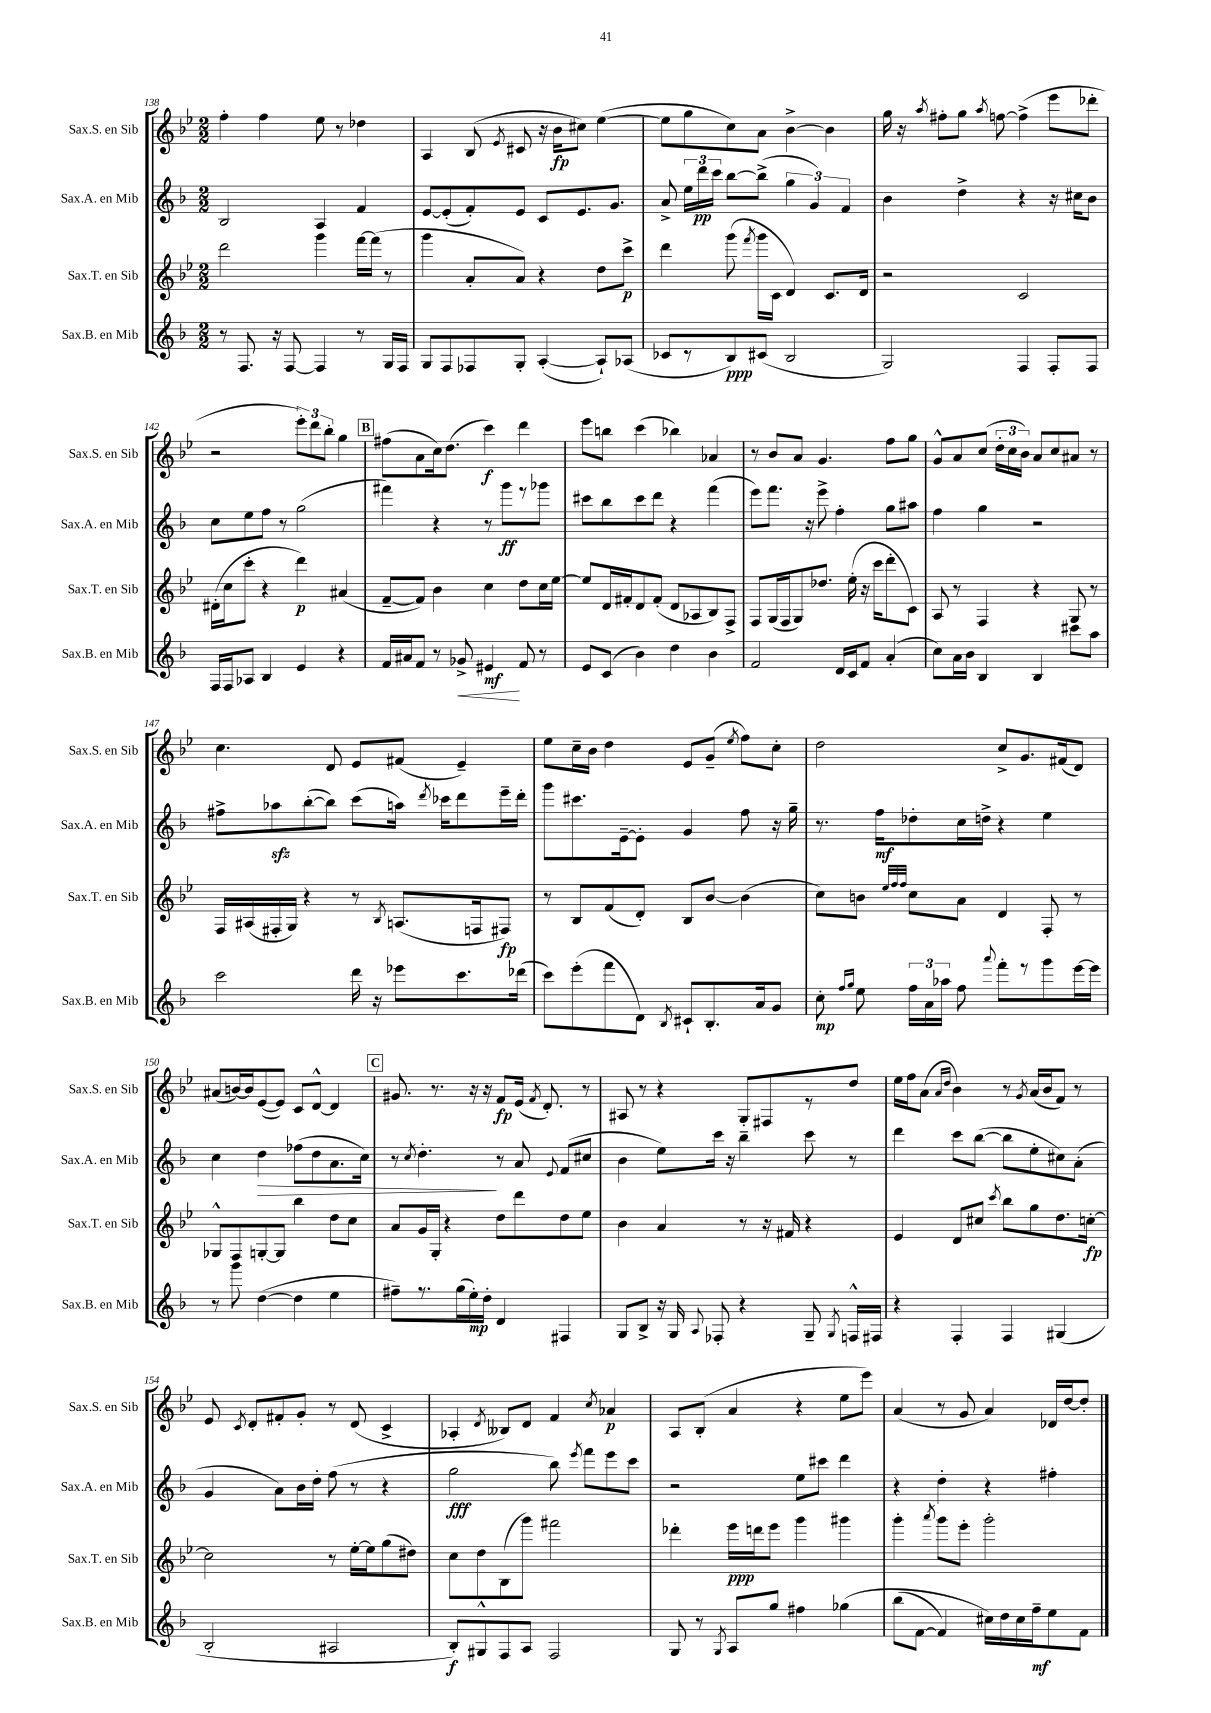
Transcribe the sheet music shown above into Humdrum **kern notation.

**kern	**kern	**kern	**kern
*staff4	*staff3	*staff2	*staff1
*clefG2	*clefG2	*clefG2	*clefG2
*k[b-]	*k[b-e-]	*k[b-]	*k[b-e-]
*M2/2	*M2/2	*M2/2	*M2/2
8r	2ddd	2B-	4ff'
8.F	.	.	.
.	.	.	4ff
16r	.	.	.
[8F	.	.	.
4F]	4ggg	4A	8ee-
.	.	.	8r
8r	[16fff	4f	4dd-
.	(16fff]	.	.
16G	8r	.	.
16F	.	.	.
=	=	=	=
8G	4ggg	[8e	4A
8F	.	(8e']	.
8F-	8a'	8f')	(8B-
.	.	.	8qe-
8G'	8a)	8e	8c#
([4A'	4r	8c	16r
.	.	.	16b-
.	.	8.e	8cc#)
8A`])	8dd	.	([4ee-
.	.	8.g	.
(8A-	8ccc^	.	.
=	=	=	=
8c-	4ddd	8a^	8ee-]
8r	.	24ee	8gg
.	.	24ddd	.
.	.	24ccc	.
8B-)	(8ggg	[8bb-	8cc)
.	8qfff	.	.
(8c#	16ggg	(8bb-^]	8a
.	16c	.	.
2B-	4d)	6gg	[4b-^
.	.	6g)	.
.	8.c	.	4b-]
.	.	6f	.
.	16d	.	.
=	=	=	=
2G)	2r	4b-	16gg
.	.	.	16r
.	.	.	8qaa
.	.	.	8ff#'
.	.	4dd^	8gg
.	.	.	8qaa
.	.	.	[8ff
4F	2c	4r	(4ff^]
8F'	.	16r	8eee-
.	.	16cc#	.
8F	.	8b-	8ddd-'
=	=	=	=
16F	(16d#'	8cc	2r
16F	16cc	.	.
8A-	8ccc'	8ee	.
4B-	4r	8ff	.
.	.	8r	.
4e	4ddd)	(2gg	12eee-')
.	.	.	12ddd
.	.	.	12bb-'
4r	(4a#	.	4gg
=	=	=	=
16f	[8f~	4fff#)	(8ff#
16a#	.	.	.
8f	8f])	.	8a
8r	4b-	4r	16cc)
.	.	.	(8.dd
8g-^	.	.	.
4e#	4cc	8r	4ccc)
.	.	8ggg	.
8f	8dd	8r	4ddd
8r	16cc	8ggg-	.
.	[16ee-	.	.
=	=	=	=
8e	8ee-]	8ccc#	8eee-
(8c	16d	8bb-	8bb
.	16f#'	.	.
4b-)	8d	8ccc#	(4ccc
.	(8f#'	8ddd	.
4dd	8d	4r	4bb-)
.	8A-	.	.
4b-	8B-)	(4fff	4a-
.	8F^	.	.
=	=	=	=
2f	8F	8eee)	8r
.	(16G	8.fff	8b-
.	16F	.	.
.	8G)	.	8a
.	.	16r	.
.	8.dd-	8eee^	4.g
16d	.	4ff'	.
16c	(16ee-'	.	.
8f	16r	.	.
.	16ccc	.	.
(4a'	8ddd'	8gg	8ff
.	8c)	8aa#	8gg
=	=	=	=
8cc)	8A	4ff	8g^^
16a	8r	.	8a
16b-	.	.	.
4B-	4F	4gg	(8cc
.	.	.	24dd'
.	.	.	24cc
.	.	.	24b-)
4B-	4r	2r	8a
.	.	.	8cc
8ccc#	8G	.	8a#
8aa	8r	.	8r
=	=	=	=
2ccc	16F	8ff#^	4.cc
.	(16A#	.	.
.	16F#'	8aa-	.
.	16G)	.	.
.	4r	([8bb-'	.
.	.	8bb-])	8d
16ddd	8r	(8ccc	8e-
16r	.	.	.
.	8qB-	.	.
8eee-	(8.A	16aa)	(8f#
.	.	8qddd	.
.	.	16ccc-	.
8.ccc	.	8ddd	4e-~)
.	16F	.	.
.	8F#)	16eee~	.
(16ddd-	.	16ddd'	.
=	=	=	=
8ccc)	8r	8ggg	8ee-
(8eee'	8B-	8.ccc#	16cc~
.	.	.	16b-
8fff	(8f	.	4dd
.	.	[16e~	.
8d)	8d')	8e']	.
8qB-	.	.	.
8c#`	8B-	4g	8e-
8.B-'	[8b-	.	(8g~
.	.	.	8qee-
.	(4b-]	8ff	8ff)
16a	.	.	.
8g	.	16r	8cc'
.	.	16gg~	.
=	=	=	=
8cc'	8cc)	8.r	2dd
16qqff	.	.	.
16qqgg	.	.	.
8ee	8b	.	.
.	.	16ff	.
.	32qqee-	.	.
.	32qqff	.	.
.	32qqff	.	.
24ff	8cc	8dd-'	.
24a	.	.	.
24aa-	.	.	.
8ff	8a	16cc	.
.	.	16dd^	.
8qqaaa	.	.	.
8fff'	4d	4r	8cc^
8r	.	.	8.g
8ggg	8F'	4ee	.
.	.	.	(16f#
[16eee	8r	.	8d)
16eee]	.	.	.
=	=	=	=
8r	8G-^^	4cc	(8a#
8ggg	8F	.	[16b)
.	.	.	16b]
([4dd	[8G'	4dd	([8e-
.	8G]	.	8e-])
4dd]	4bb-	(8ff-	8c
.	.	8dd	[8d^^
4ee	8dd	8.a	4d]
.	8cc	.	.
.	.	16cc)	.
=	=	=	=
8ff#~)	8a	8r	8.g#
.	.	8qcc	.
8.r	16g	4.dd'	.
.	16G'	.	8.r
.	4r	.	.
(16gg	.	.	.
16ee')	.	.	16r
16dd'	.	.	16r
4d	8dd	8r	8f
.	8ddd	8a	(16e-
.	.	.	8qf
.	.	.	8.d')
.	.	8qqe	.
4F#	8dd	(8f	.
.	8ee-	8cc#	8r
=	=	=	=
8G	4b-	4b-	8A#
8B-^	.	.	8r
16r	4a	8ee)	4r
16G	.	.	.
8qqA	.	.	.
8F-'	.	16ccc	.
.	.	16r	.
4r	8r	4bb-~	8G'
.	16r	.	8F#
.	16f#	.	.
8G~	4r	8ccc	8r
8qG	.	.	.
16F^^	.	8r	8dd
16F#	.	.	.
=	=	=	=
4r	4e-	4ddd	16ee-
.	.	.	16ff
.	.	.	(8a
.	.	.	16qqa
.	.	.	16qqdd
4F'	8d	8ccc	4b-)
.	8cc#	([8bb-	.
.	8qccc	.	.
4F	8bb-	8bb-]	8r
.	.	.	8qg
.	8gg	8ee'	(16a
.	.	.	16b-
(4G#	8.dd	8cc#)	8f)
.	.	(8a'	8r
.	[16cc'	.	.
=	=	=	=
2B-'	2cc]	4g	8e-
.	.	.	8qc
.	.	.	8d'
.	.	8a)	8f#'
.	.	16b-	8g'
.	.	16dd'	.
2A#	8r	(8ff	8r
.	[16ee-'	8r	(8d
.	16ee-]	.	.
.	(8gg	4r	4c^
.	8dd#)	.	.
=	=	=	=
8B-')	8cc	2gg	4A-'
8G#^^	8dd	.	.
.	.	.	8qd
8F	(8B-	.	8B--)
8A	8ggg)	.	8d
2F	2fff#	8bb-)	4f
.	.	8qeee	.
.	.	8fff	.
.	.	.	8qcc
.	.	8eee	4a-
.	.	8ccc	.
=	=	=	=
8G	4ddd-'	2r	8A
8r	.	.	(8B-'
8qG	.	.	.
8A	16eee-	.	4a
.	16ddd	.	.
8gg	8eee-	.	.
4ff#	4ggg	8ee	4r
.	.	8ccc#	.
&(4gg-	4ggg#	4ddd	8ee-
.	.	.	8eee-)
=	=	=	=
(8bb-	4ggg'	4r	(4a
[8f	.	.	.
.	8qaaa	.	.
4f])	8ggg	4dd'	8r
.	8eee-'	.	8g
16cc#&)	2ggg'	4r	4a)
16dd	.	.	.
16cc#	.	.	.
16ff~	.	.	.
8ee	.	4ff#'	16d-
.	.	.	[16dd
8f	.	.	8dd']
==	==	==	==
*-	*-	*-	*-
